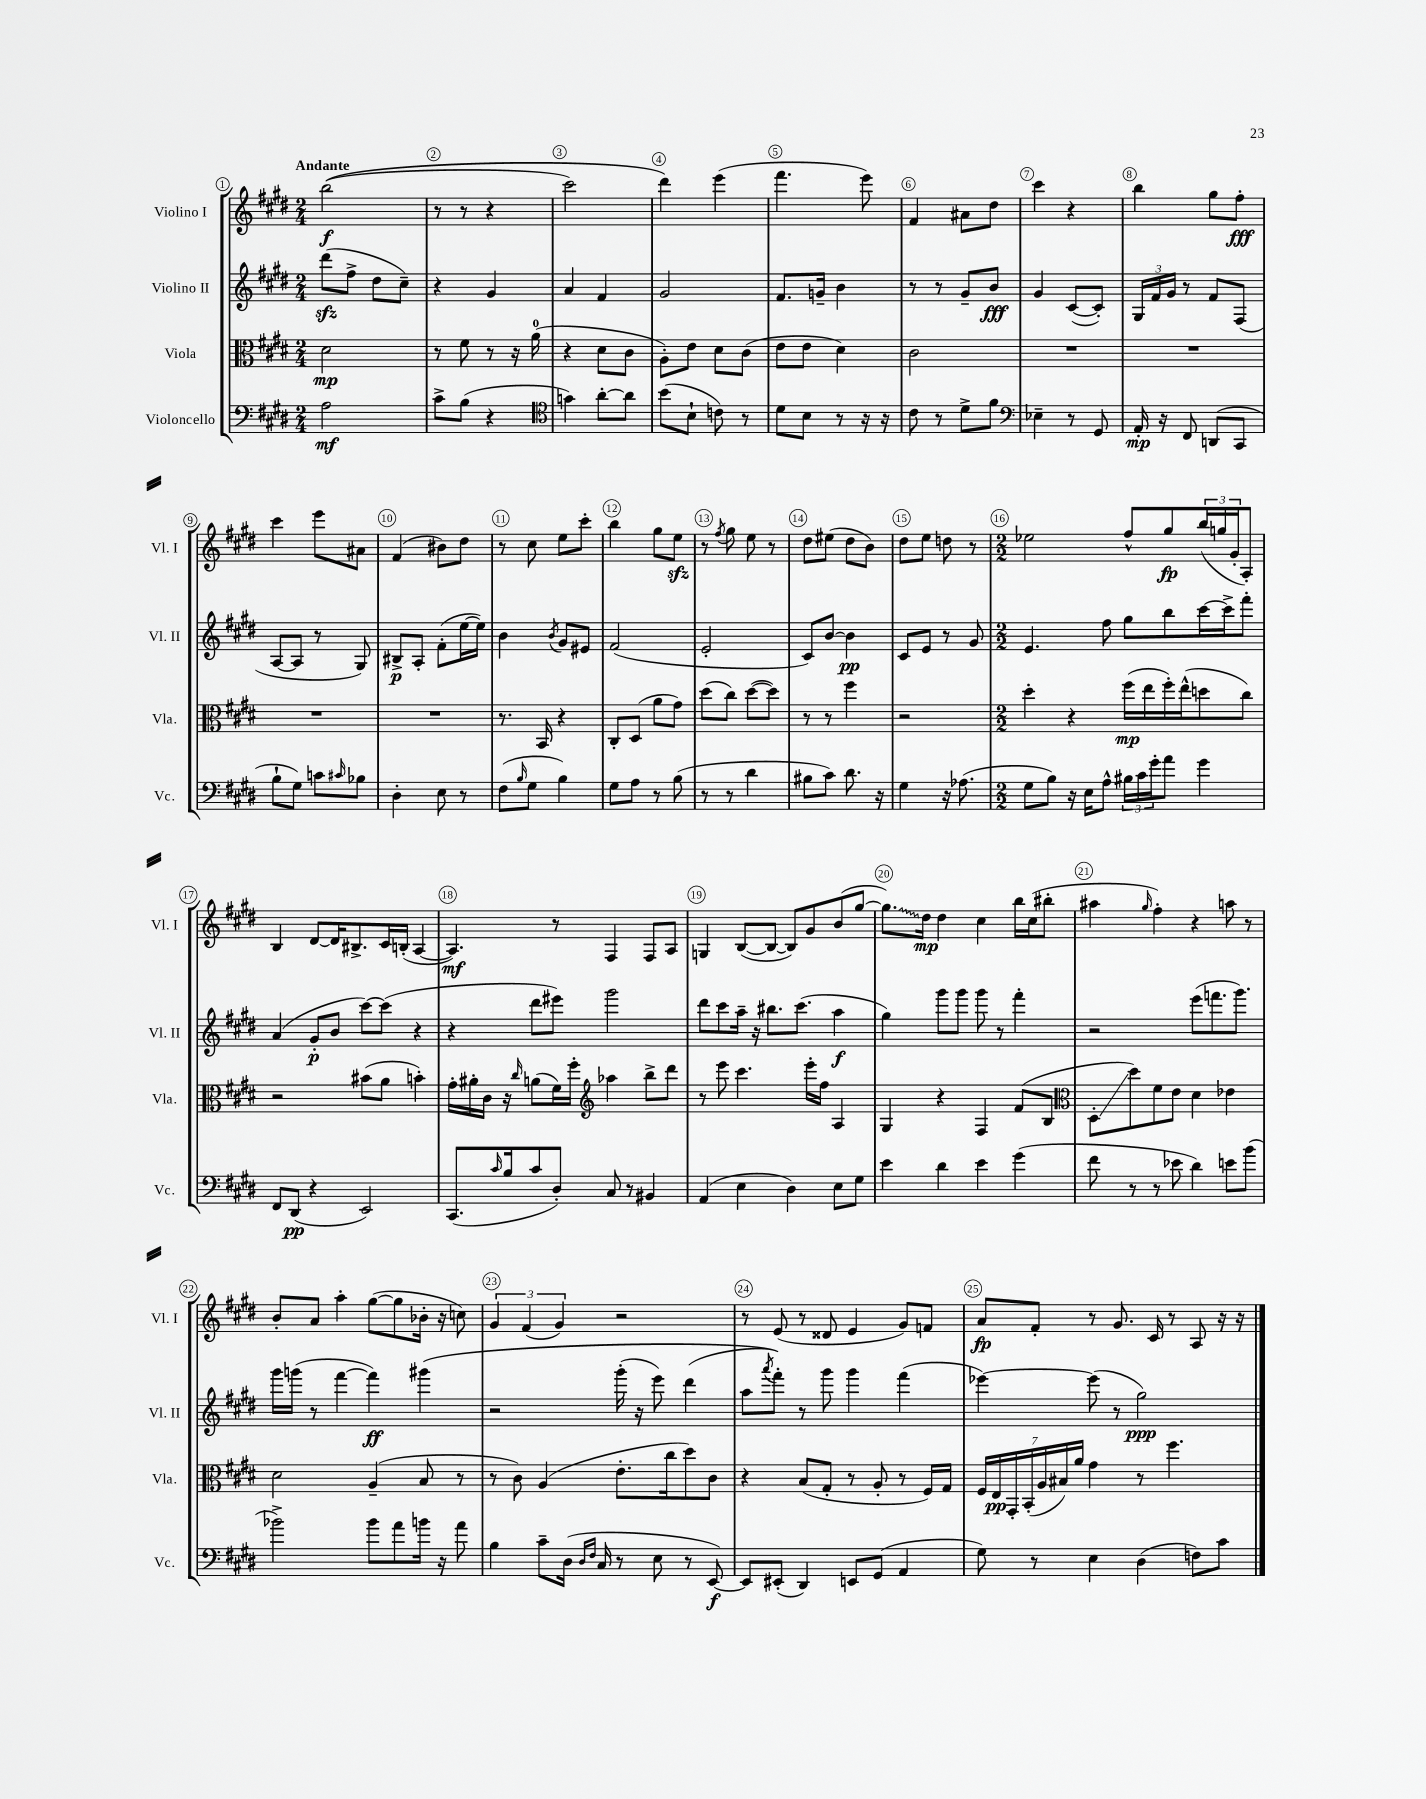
<<
\new StaffGroup <<
\new Staff = "s0" \with { instrumentName = "Violino I" shortInstrumentName = "Vl. I" } {
    \clef treble \key e \major \numericTimeSignature \time 2/4 \tempo "Andante"
    b''2\f(\( |
    r8 r8 r4 |
    cis'''2) |
    dis'''4\) e'''4( |
    fis'''4. e'''8) |
    fis'4 ais'8 dis''8 |
    cis'''4 r4 |
    b''4 gis''8 fis''8-.\fff |
    cis'''4 e'''8 ais'8 |
    fis'4( bis'8) dis''8 |
    r8 cis''8 e''8 cis'''8-. |
    b''4 gis''8 e''8\sfz |
    r8 \acciaccatura { fis''8 } gis''8 e''8 r8 |
    dis''8 eis''8( dis''8 b'8) |
    dis''8 e''8 d''8 r8 |
    \numericTimeSignature \time 2/2 ees''2 fis''8-^ gis''8\fp \tuplet 3/2 { b''16( g''16 gis'16-. } a8-.) |
    b4 dis'8~ dis'16 bis8.-> cis'16 b16-.( a4~ |
    a4.\mf) r8 fis4 fis8 a8 |
    g4 b8~( b8~ b8) gis'8 b'8( gis''8~ |
    \once \override Glissando.style = #'zigzag gis''8.\glissando) dis''16\mp dis''4 cis''4 b''16 cis''16( bis''8-. |
    ais''4 \grace { gis''16 } fis''4-.) r4 a''8 r8 |
    b'8-. a'8 a''4-. gis''8~( gis''8 bes'16-. r16 c''8) |
    \tuplet 3/2 { gis'4 fis'4( gis'4) } r2 |
    r8 e'8( r8 disis'8 e'4 gis'8) f'8 |
    a'8\fp fis'8-. r8 gis'8. cis'16 r8 a8 r16 r16 \bar "|." |
}
\new Staff = "s1" \with { instrumentName = "Violino II" shortInstrumentName = "Vl. II" } {
    \clef treble \key e \major \numericTimeSignature \time 2/4
    dis'''8\sfz( fis''8-> dis''8 cis''8--) |
    r4 gis'4 |
    a'4 fis'4 |
    gis'2 |
    fis'8. g'16-- b'4 |
    r8 r8 gis'8-- b'8\fff |
    gis'4 cis'8~( cis'8-.) |
    \tuplet 3/2 { gis16 fis'16 gis'16 } r8 fis'8 fis8( |
    a8~ a8 r8 gis8) |
    bis8->\p a8-. fis'8-.( e''16~ e''16) |
    b'4 \acciaccatura { b'8 } gis'8 eis'8 |
    fis'2( |
    e'2-. |
    cis'8) b'8~ b'4\pp |
    cis'8 e'8 r8 gis'8 |
    \numericTimeSignature \time 2/2 e'4. fis''8 gis''8 b''8 cis'''16~ cis'''16-> fis'''8-. |
    a'4( gis'8-.\p b'8 cis'''8~) cis'''8( r4 |
    r4 dis'''8 eis'''8) gis'''2 |
    dis'''8 cis'''8 a''16-- r16 bis''8. cis'''8.( a''4\f |
    gis''4) gis'''8 gis'''8 gis'''8 r8 fis'''4-. |
    r2 e'''8( f'''8. gis'''8.) |
    gis'''16 g'''16( r8 fis'''4~ fis'''4\ff) gis'''4\( |
    r2 gis'''16-.( r16 e'''8) dis'''4( |
    a''8 \acciaccatura { a'''8 } fis'''8-.)\) r8 gis'''8 gis'''4 fis'''4( |
    ees'''4~) ees'''8( r8 gis''2\ppp) \bar "|." |
}
\new Staff = "s2" \with { instrumentName = "Viola" shortInstrumentName = "Vla." } {
    \clef alto \key e \major \numericTimeSignature \time 2/4
    dis'2\mp |
    r8 fis'8 r8 r16 a'16-0( |
    r4 dis'8 cis'8 |
    a8-.) e'8 dis'8 cis'8( |
    e'8 e'8 dis'4) |
    cis'2 |
    R2 |
    R2 |
    R2 |
    R2 |
    r8. b,16 r4 |
    cis8-. dis8( a'8 gis'8) |
    dis''8( cis''8) dis''8~( dis''8) |
    r8 r8 fis''4 |
    r2 |
    \numericTimeSignature \time 2/2 dis''4-. r4 fis''16\mp( e''16 fis''16-.) e''16-^( d''8 cis''8) |
    r2 bis'8( a'8 b'4-.) |
    gis'16-. ais'16-. cis'16 r16 \grace { cis''16 } a'8( fis'16) fis''16-. \clef treble aes''4 b''8-> dis'''8 |
    r8 e'''8 cis'''4. e'''16-. fis''16 a4 |
    gis4 r4 fis4 fis'8( b8 |
    \clef alto dis8-.\glissando dis''8) fis'8 e'8 dis'4 ees'4 |
    dis'2 a4--( b8 r8 |
    r8 cis'8) a4( e'8.-. cis''16 dis''8) cis'8 |
    r4 b8( gis8-. r8 a8-. r8 fis16) gis16 |
    \tuplet 7/4 { fis16 e16\pp gis,16-. b,16-.( a16 bis16) a'16 } gis'4 r8 fis''4. \bar "|." |
}
\new Staff = "s3" \with { instrumentName = "Violoncello" shortInstrumentName = "Vc." } {
    \clef bass \key e \major \numericTimeSignature \time 2/4
    a2\mf |
    cis'8-> b8( r4 |
    \clef tenor g'4) a'8~-. a'8 |
    b'8( b8-! c'8) r8 |
    dis'8 b8 r8 r16 r16 |
    cis'8 r8 dis'8-> fis'8 |
    \clef bass ees4-- r8 gis,8 |
    a,16-.\mp r16 fis,8 d,8( cis,8 |
    b8-! gis8) c'8 \grace { cis'16 } bes8 |
    dis4-. e8 r8 |
    fis8( \grace { b16 } gis8 b4) |
    gis8 a8 r8 b8( |
    r8 r8 dis'4 |
    bis8 cis'8) dis'8. r16 |
    gis4 r16 aes8.( |
    \numericTimeSignature \time 2/2 gis8 b8) r16 e16 a8-^ \tuplet 3/2 { bis16 cis'16 gis'16-. } a'8 gis'4 |
    fis,8 dis,8\pp( r4 e,2) |
    cis,8.( \grace { cis'16 } b16 cis'8 dis8-.) cis8 r8 bis,4 |
    a,4( e4 dis4) e8 gis8 |
    e'4 dis'4 e'4 gis'4( |
    fis'8 r8 r8 ees'8 dis'4) e'8 b'8( |
    bes'2->) bes'8 a'8 b'16 r16 a'8 |
    b4 cis'8-- dis16( \grace { dis16 fis16 } cis16 r8 e8 r8 e,8~\f) |
    e,8 eis,8-.( dis,4) e,8 gis,8( a,4 |
    gis8) r8 e4 dis4( f8) cis'8 \bar "|." |
}
>>
>>
\layout { \context { \Score \override BarNumber.break-visibility = ##(#f #t #t) barNumberVisibility = #all-bar-numbers-visible \override BarNumber.stencil = #(make-stencil-circler 0.1 0.3 ly:text-interface::print) } }
